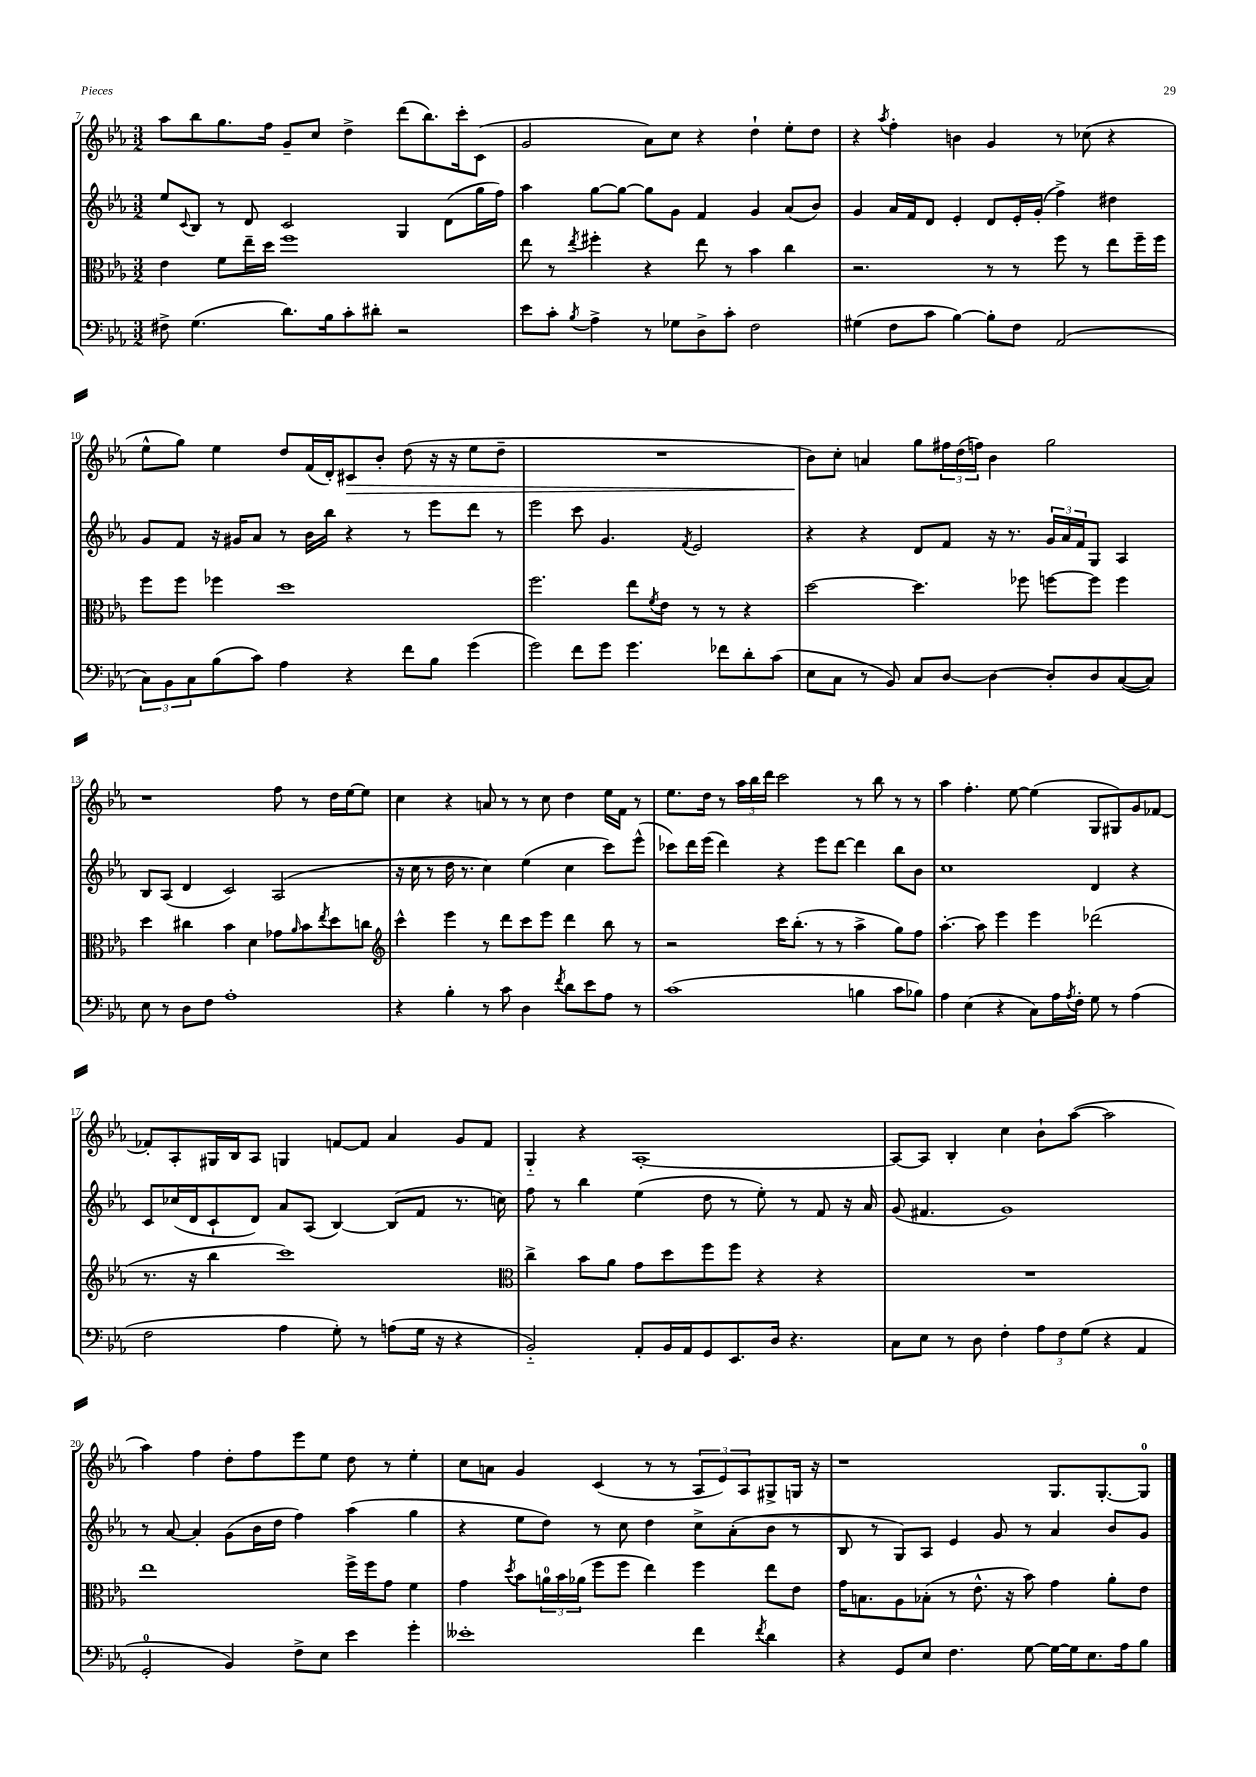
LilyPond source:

<<
\new StaffGroup <<
\new Staff = "s0" {
    \clef treble \key ees \major \numericTimeSignature \time 3/2
    aes''8 bes''8 g''8. f''16 g'8-- c''8 d''4-> d'''8( bes''8.) c'''16-. c'8( |
    g'2 aes'8) c''8 r4 d''4-! ees''8-. d''8 |
    r4 \acciaccatura { aes''8 } f''4-. b'4 g'4 r8 ces''8( r4 |
    ees''8-^ g''8) ees''4 d''8 f'16( d'16-.) cis'8\> bes'8-. d''8( r16 r16 ees''8 d''8-- |
    R1. |
    bes'8\!) c''8-. a'4 g''8 \tuplet 3/2 { fis''16 d''16( f''16) } bes'4 g''2 |
    r1 f''8 r8 d''16 ees''16~ ees''8 |
    c''4 r4 a'8 r8 r8 c''8 d''4 ees''16 f'16 r8 |
    ees''8. d''16 r8 \tuplet 3/2 { aes''16 bes''16 d'''16 } c'''2 r8 bes''8 r8 r8 |
    aes''4 f''4.-. ees''8~ ees''4( g8 gis8) g'8 fes'8~ |
    fes'8-. aes8-. gis16 bes16 aes8 g4 f'8~ f'8 aes'4 g'8 f'8 |
    g4-_ r4 aes1~-. |
    aes8~ aes8 bes4-. c''4 bes'8-! aes''8~( aes''2 |
    aes''4) f''4 d''8-. f''8 ees'''8 ees''8 d''8 r8 ees''4-. |
    c''8 a'8 g'4 c'4( r8 r8 \tuplet 3/2 { aes8 ees'8) aes8 } gis8-> g16 r16 |
    r1 g8. g8.~-. g8-0 \bar "|." |
}
\new Staff = "s1" {
    \clef treble \key ees \major \numericTimeSignature \time 3/2
    ees''8 \appoggiatura { c'8 } bes8 r8 d'8 c'2 g4 d'8( g''16 f''16) |
    aes''4 g''8~ g''8~ g''8 g'8 f'4 g'4 aes'8( bes'8) |
    g'4 aes'16 f'16 d'8 ees'4-. d'8 ees'16-. g'16-.( f''4->) dis''4 |
    g'8 f'8 r16 gis'16 aes'8 r8 bes'16 bes''16 r4 r8 ees'''8 d'''8 r8 |
    ees'''2 c'''8 g'4. \acciaccatura { f'8 } ees'2 |
    r4 r4 d'8 f'8 r16 r8. \tuplet 3/2 { g'16 aes'16 f'16 } g8 aes4 |
    bes8 aes8( d'4 c'2) aes2( |
    r16 c''16 r8 d''16 r8. c''4) ees''4( c''4 c'''8) ees'''8-^( |
    ces'''8) d'''16 ees'''16( d'''4) r4 ees'''8 d'''8~ d'''4 bes''8 bes'8 |
    c''1 d'4 r4 |
    c'8 ces''16( d'16 c'8-! d'8) aes'8 aes8( bes4~) bes8( f'8 r8. c''16) |
    f''8 r8 bes''4 ees''4( d''8 r8 ees''8-.) r8 f'8 r16 aes'16 |
    g'8( fis'4. g'1) |
    r8 aes'8~ aes'4-. g'8( bes'16 d''16 f''4) aes''4( g''4 |
    r4 ees''8 d''8) r8 c''8 d''4 c''8-> aes'8-.( bes'8 r8 |
    bes8 r8 g8) aes8 ees'4 g'8 r8 aes'4 bes'8 g'8 \bar "|." |
}
\new Staff = "s2" {
    \clef alto \key ees \major \numericTimeSignature \time 3/2
    ees'4 f'8 ees''16-- d''16 f''1 |
    ees''8 r8 \acciaccatura { ees''8 } fis''4-. r4 ees''8 r8 bes'4 c''4 |
    r2. r8 r8 f''8 r8 ees''8 f''16-- f''16 |
    f''8 f''8 fes''4 d''1 |
    f''2. ees''8 \acciaccatura { f'8 } ees'8 r8 r8 r4 |
    d''2~ d''4. fes''8 f''8~ f''8 f''4 |
    d''4 cis''4 bes'4 d'4 ges'8 \grace { aes'16 } bes'8 \acciaccatura { ees''8 } d''8 c''8 |
    \clef treble c'''4-^ ees'''4 r8 d'''8 c'''8 ees'''8 d'''4 bes''8 r8 |
    r2 c'''16 bes''8.-.( r8 r8 aes''4-> g''8) f''8 |
    aes''4.~-. aes''8 ees'''4 ees'''4 des'''2( |
    r8. r16 bes''4 c'''1) |
    \clef alto c''4-> bes'8 aes'8 g'8 d''8 f''8 f''8 r4 r4 |
    R1. |
    ees''1 f''16-> f''16 g'8 f'4 |
    g'4 \acciaccatura { d''8 } bes'8 \tuplet 3/2 { a'16-0 bes'16 aes'16( } f''8 f''8 ees''4) f''4 ees''8 ees'8 |
    g'16 b8. aes8 bes8-.( r8 ees'8.-^ r16 bes'8) g'4 aes'8-. ees'8 \bar "|." |
}
\new Staff = "s3" {
    \clef bass \key ees \major \numericTimeSignature \time 3/2
    fis8-> g4.( d'8.) bes16 c'8-. dis'8-. r2 |
    ees'8 c'8-. \acciaccatura { bes8 } aes4-> r8 ges8 d8-> c'8-. f2 |
    gis4( f8 c'8 bes4~) bes8-. f8 aes,2( |
    \tuplet 3/2 { c8) bes,8 c8 } bes8( c'8) aes4 r4 f'8 bes8 g'4( |
    g'2) f'8 g'8 g'4. fes'8 d'8-. c'8( |
    ees8 c8 r8 bes,8) c8 d8~ d4~ d8-. d8 c8~( c8) |
    ees8 r8 d8 f8 aes1-. |
    r4 bes4-. r8 c'8 d4 \acciaccatura { f'8 } d'8 ees'8 aes8 r8 |
    c'1( b4 c'8 bes8) |
    aes4 ees4( r4 c8) aes16 \acciaccatura { aes8 } f16-. g8 r8 aes4( |
    f2 aes4 g8-.) r8 a8( g16 r16 r4 |
    bes,2-_) aes,8-. bes,16 aes,16 g,8 ees,8. d16 r4. |
    c8 ees8 r8 d8 f4-. \tuplet 3/2 { aes8 f8 g8( } r4 aes,4 |
    g,2-0-. bes,4) f8-> ees8 ees'4 g'4-. |
    eeses'1-. f'4 \acciaccatura { f'8 } d'4 |
    r4 g,8 ees8 f4. g8~ g16~ g16 ees8. aes16 bes8 \bar "|." |
}
>>
>>
\layout { \context { \Score currentBarNumber = #7 } }
